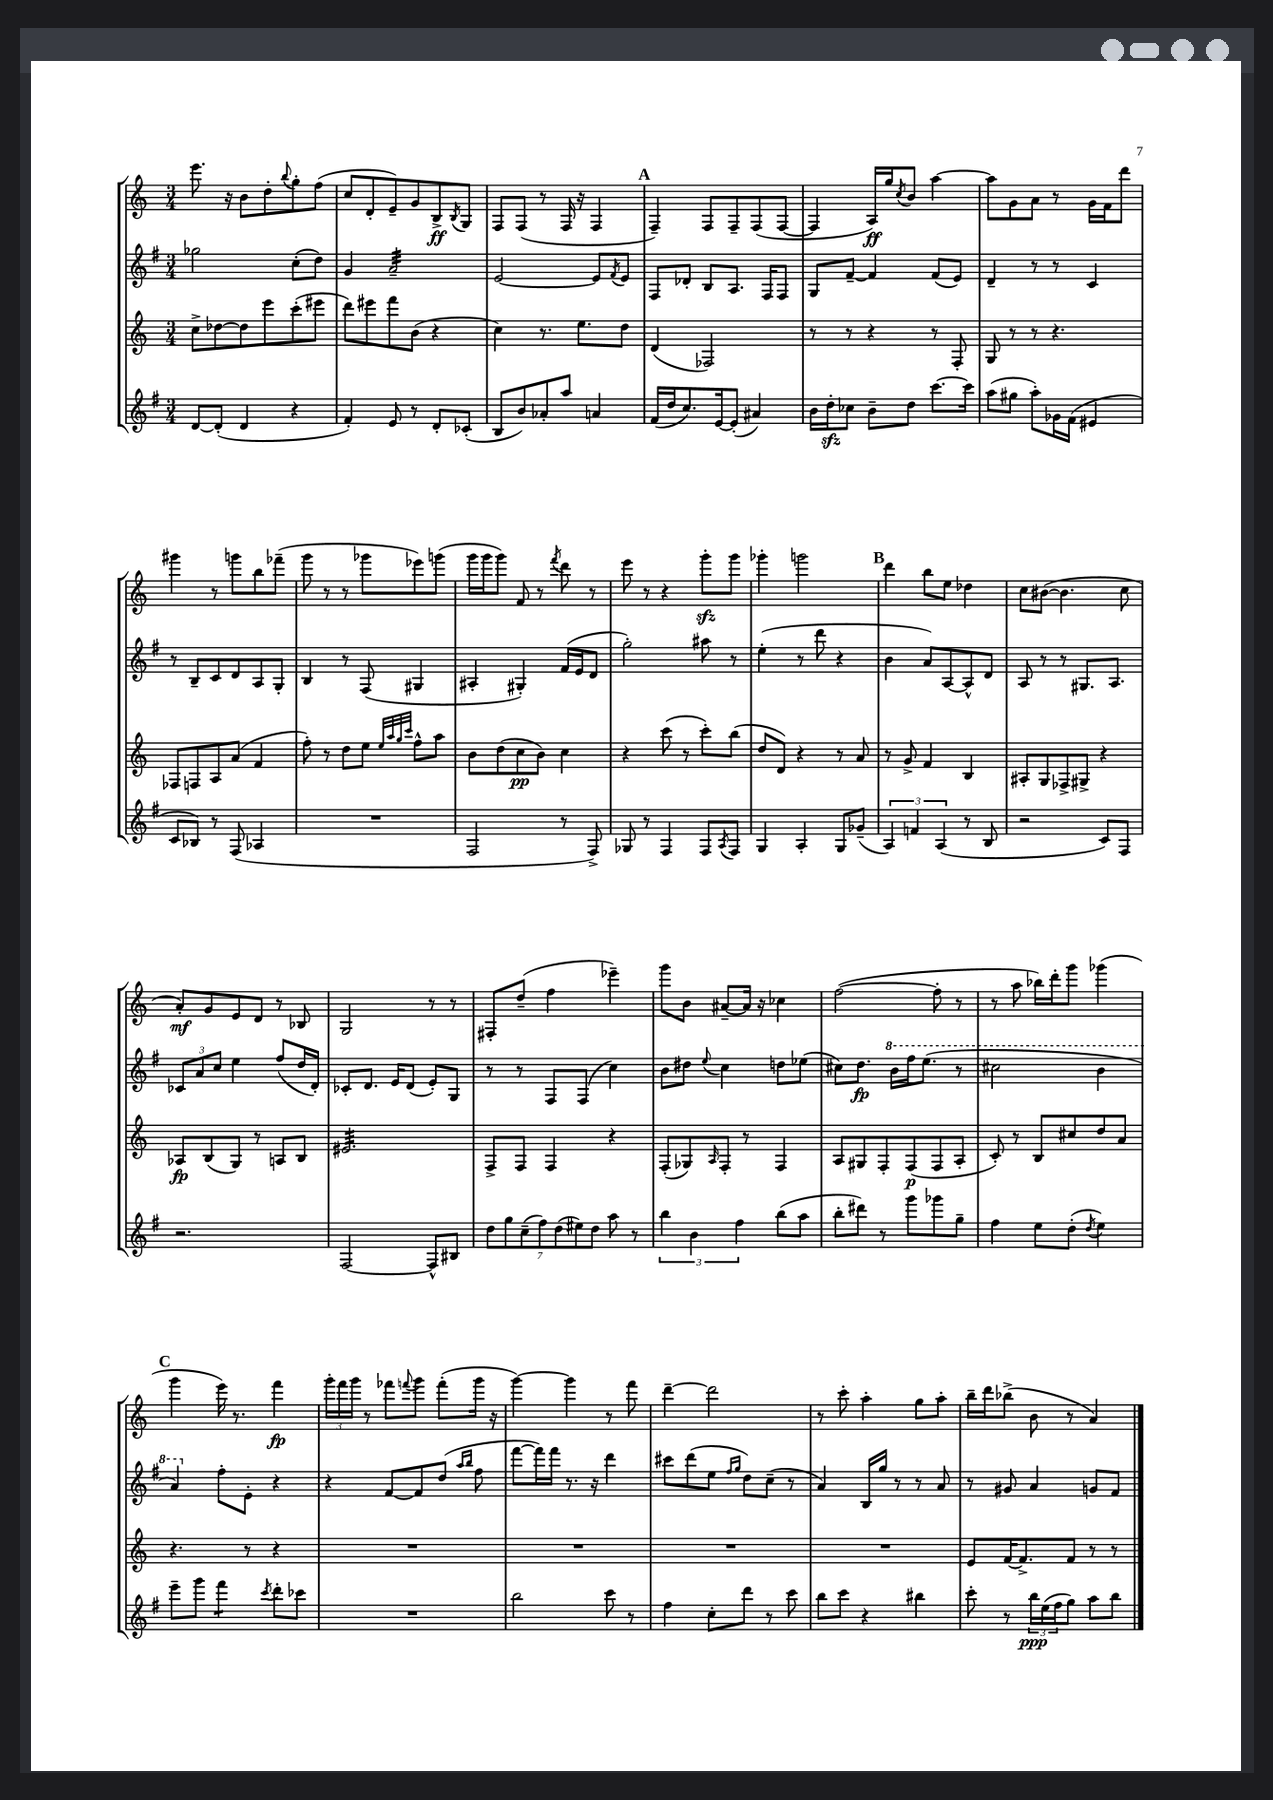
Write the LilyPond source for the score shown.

<<
\new StaffGroup <<
\new Staff = "s0" {
    \clef treble \key c \major \numericTimeSignature \time 3/4
    e'''8. r16 b'8 d''8-. \appoggiatura { b''8 } g''8-. f''8( |
    c''8 d'8-. e'8--) g'8 b8->\ff \acciaccatura { b8 } g8 |
    f8 f8( r8 f16 r16 f4 |
    \mark \markup { \bold "A" } f4--) f8 f8-- f8( f8~ |
    f4 a16\ff) g''16 \acciaccatura { c''8 } b'8 a''4~ |
    a''8 g'8 a'8 r8 g'16 f'16 d'''8 |
    gis'''4 r8 g'''8 b''8 fes'''8--( |
    g'''8 r8 r8 ges'''8 ees'''8) g'''8( |
    g'''16 g'''16 g'''8) f'8 r8 \acciaccatura { f'''8 } d'''8 r8 |
    e'''8 r8 r4 g'''8-.\sfz g'''8 |
    ges'''4-. g'''2 |
    \mark \markup { \bold "B" } d'''4 b''8 e''8 des''4 |
    c''8 bis'8~( bis'4. c''8 |
    a'8-.\mf) g'8 e'8 d'8 r8 bes8 |
    g2 r8 r8 |
    fis8-. d''8--( f''4 ees'''4--) |
    g'''8 b'8 ais'8~-- ais'16 r16 ces''4 |
    f''2~( f''8-. r8 |
    r8 a''8 bes''16) d'''16-. g'''8 ges'''4( |
    \mark \markup { \bold "C" } g'''4 e'''16) r8. f'''4\fp |
    \tuplet 3/2 { g'''16-. f'''16 g'''16 } r8 fes'''8 \appoggiatura { f'''8 } g'''8 f'''8-.( g'''16 r16 |
    g'''4~) g'''4 r8 f'''8 |
    d'''4~-- d'''2 |
    r8 c'''8-. a''4-. g''8 a''8-. |
    b''16-- d'''16 bes''8->( b'8 r8 a'4) \bar "|." |
}
\new Staff = "s1" {
    \clef treble \key g \major \numericTimeSignature \time 3/4
    ges''2 c''8-.( d''8) |
    g'4 a'2:32-- |
    e'2~ e'8 \acciaccatura { fis'8 } e'8 |
    \mark \markup { \bold "A" } fis8 des'8-. b8 a8. fis16 fis8 |
    g8 fis'8~-- fis'4 fis'8( e'8) |
    d'4-- r8 r8 c'4 |
    r8 b8-- c'8 d'8 a8 g8-. |
    b4 r8 fis8( gis4 |
    ais4-. gis4-.) fis'16( e'16 d'8 |
    g''2-.) ais''8 r8 |
    e''4-.( r8 d'''8 r4 |
    \mark \markup { \bold "B" } b'4 a'8) a8~ a8-^ d'8 |
    a8 r8 r8 gis8. a8. |
    \tuplet 3/2 { ces'8 a'8 c''8 } e''4 fis''8( d''16 d'16-.) |
    ces'8-. d'8. e'16 d'8( e'8-.) g8 |
    r8 r8 fis8 fis8( c''4) |
    b'8 dis''8 \appoggiatura { e''8 } c''4 d''8 ees''8( |
    cis''8) d''8.\fp \ottava #1 b''16 fis'''16 e'''8.( r8 |
    cis'''2 b''4 |
    \mark \markup { \bold "C" } a''4) \ottava #0 fis''8-. e'8-. r4 |
    r4 fis'8~ fis'8 d''8( \grace { a''16 b''16 } fis''8 |
    fis'''8~ fis'''16) fis'''16 r8. r16 d'''4 |
    cis'''8 d'''8( e''8 \grace { fis''16 g''16 } d''8) c''8--( r8 |
    a'4) b16 g''16 r8 r8 a'8 |
    r8 gis'8 a'4 g'8 fis'8 \bar "|." |
}
\new Staff = "s2" {
    \clef treble \key c \major \numericTimeSignature \time 3/4
    c''8-> des''8~ des''8 e'''8 c'''8-.( eis'''8 |
    d'''8) eis'''8 f'''8 b'8( r4 |
    c''4) r8. e''8. d''8 |
    \mark \markup { \bold "A" } d'4( fes2) |
    r8 r8 r4 r8 f8-. |
    g8 r8 r8 r4. |
    fes8 f8 a8 a'8( f'4 |
    f''8-.) r8 d''8 e''8 \grace { e''32 a''32 g''32 c'''32 } f''8-^ a''8 |
    b'8 d''8( c''8\pp b'8) c''4 |
    r4 c'''8( r8 c'''8-.) b''8( |
    d''8 d'8) r4 r8 a'8 |
    \mark \markup { \bold "B" } r8 g'8-> f'4 b4 |
    ais8-. g8 fes8-> gis8-> r4 |
    aes8\fp b8( g8) r8 a8 b8 |
    eis'2.:32 |
    f8-> f8 f4 r4 |
    f8-.( ges8) \grace { a16 } f8-. r8 f4 |
    a8 gis8 f8-. f8\p( f8 a8-. |
    c'8-.) r8 b8 cis''8 d''8 a'8 |
    \mark \markup { \bold "C" } r4. r8 r4 |
    R2. |
    R2. |
    R2. |
    R2. |
    e'8 f'16~ f'8.-> f'8 r8 r8 \bar "|." |
}
\new Staff = "s3" {
    \clef treble \key g \major \numericTimeSignature \time 3/4
    d'8~ d'8-.( d'4 r4 |
    fis'4-.) e'8 r8 d'8-. ces'8-.( |
    b8 b'8) aes'8-. a''8 a'4 |
    \mark \markup { \bold "A" } fis'16( d''16 c''8.) e'16~ e'8-.( ais'4) |
    b'16 d''16-.\sfz ces''8 b'8-- d''8 c'''8.~ c'''16 |
    a''8( gis''8 a''8-.) ges'16 fis'16( eis'4 |
    c'8 bes8) r8 fis8( aes4 |
    R2. |
    fis2 r8 fis8->) |
    ges8 r8 fis4 fis8 \acciaccatura { a8 } fis8 |
    g4 a4-. g8 ges'8--( |
    \mark \markup { \bold "B" } \tuplet 3/2 { a4) f'4 a4( } r8 b8 |
    r2 c'8) fis8 |
    r2. |
    fis2~ fis8-^ bis8 |
    \tuplet 7/4 { d''8 g''8 c''8--( fis''8) d''8( eis''8) d''8 } a''8 r8 |
    \tuplet 3/2 { b''4 b'4 fis''4 } b''8( a''8 |
    b''8-. dis'''8) r8 g'''8 ges'''8 g''8-- |
    fis''4 e''8 d''8-.( \acciaccatura { d''8 } e''4) |
    \mark \markup { \bold "C" } e'''8-- g'''8 fis'''4:8 \acciaccatura { c'''8 } d'''8-. ces'''8 |
    R2. |
    b''2 c'''8 r8 |
    fis''4 c''8-. d'''8 r8 c'''8 |
    b''8 c'''8 r4 bis''4 |
    c'''8-. r8 \tuplet 3/2 { b''16\ppp e''16( fis''16 } g''8) a''8 b''8 \bar "|." |
}
>>
>>
\layout { \context { \Score \remove "Bar_number_engraver" } }
